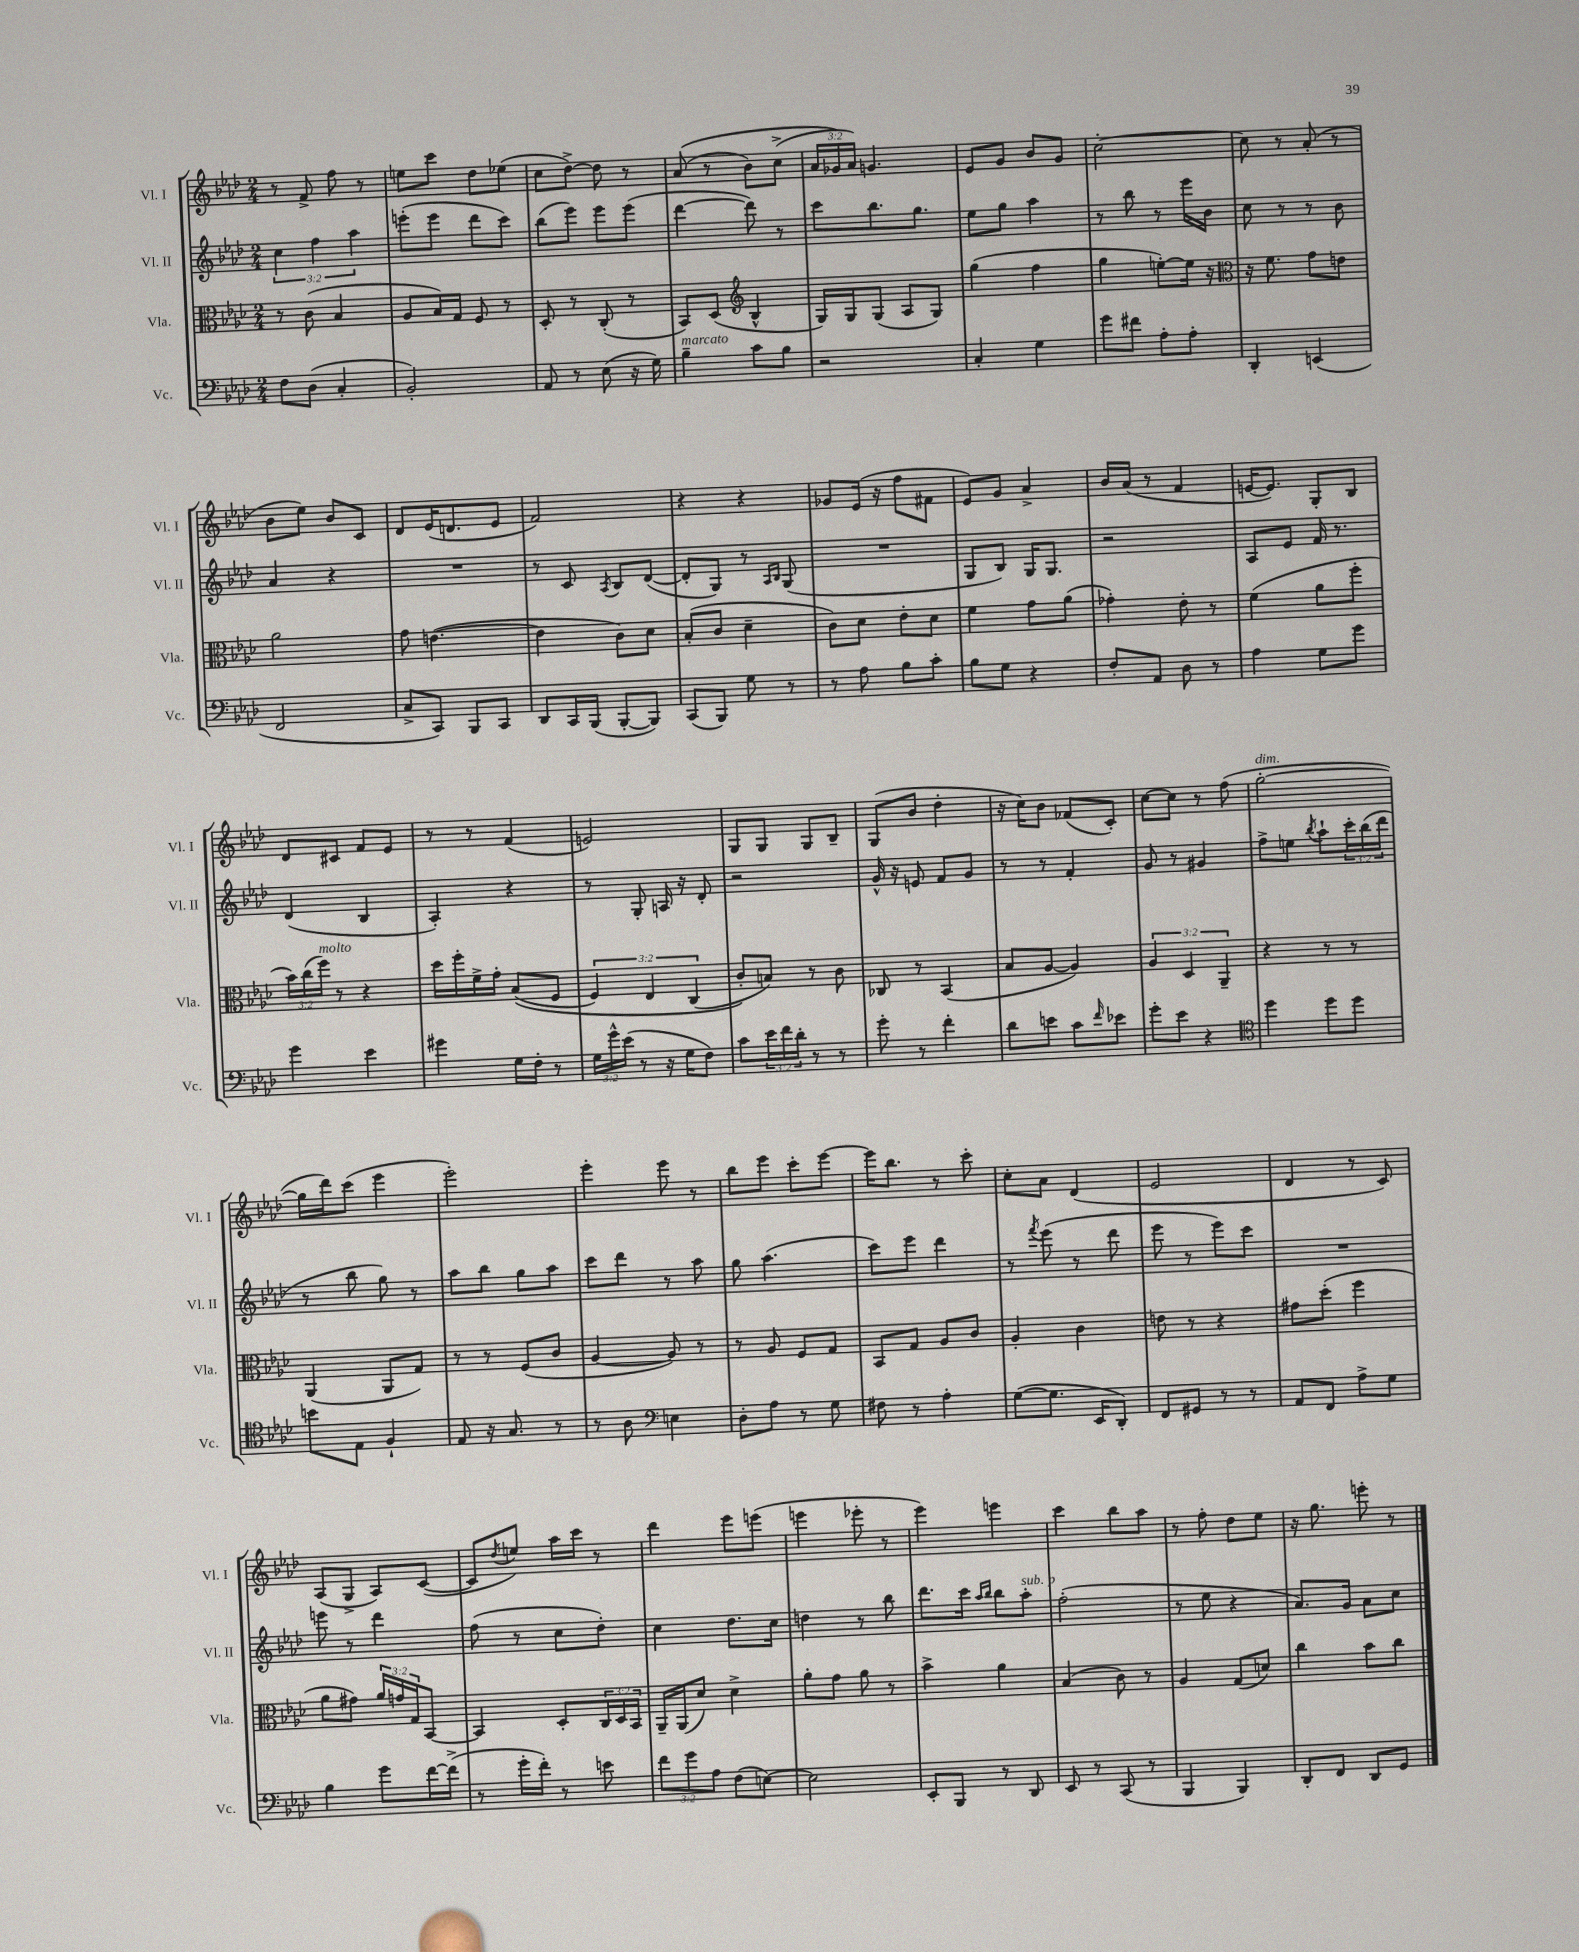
<<
\new StaffGroup <<
\new Staff = "s0" \with { instrumentName = "Vl. I" shortInstrumentName = "Vl. I" } {
    \clef treble \key aes \major \numericTimeSignature \time 2/4 \override Staff.TupletNumber.text = #tuplet-number::calc-fraction-text
    r8 f'8-> f''8 r8 |
    e''8 c'''8 des''8 ees''8( |
    c''8 des''8~->) des''8 r8 |
    aes'8(\( r8 bes'8) c''8->( |
    \tuplet 3/2 { aes'16 ges'16\) aes'16) } g'4. |
    ees'8 g'8 bes'8 g'8 |
    c''2~-. |
    c''8 r8 aes'8-.( r8 |
    bes'8 ees''8) bes'8 c'8 |
    des'8 ees'16( d'8. ees'8 |
    f'2) |
    r4 r4 |
    ges'8 ees'16( r16 f''8 fis'8 |
    ees'8) g'8 aes'4-> |
    bes'16 aes'16( r8 f'4 |
    e'16~ e'8.) g8-. bes8 |
    des'8 cis'8 f'8 ees'8 |
    r8 r8 f'4( |
    e'2) |
    g8 g8 g8 bes8-- |
    g8( bes'8 des''4-. |
    r16 c''16) bes'8 fes'8( c'8-.) |
    c''8~ c''8 r8 f''8( |
    g''2~-.^\markup { \italic "dim." } |
    g''16 des'''16) c'''8( ees'''4 |
    ees'''2-.) |
    ees'''4-. ees'''8 r8 |
    bes''8 ees'''8 c'''8-. ees'''8~ |
    ees'''16 bes''8. r8 c'''8-. |
    c''8-. aes'8 des'4( |
    ees'2 |
    des'4 r8 c'8) |
    aes8( g8-> aes8) c'8~( |
    c'8 \acciaccatura { des''8 } e''8) aes''16 c'''16 r8 |
    des'''4 ees'''8 e'''8( |
    e'''4 ees'''8-. r8 |
    ees'''4) e'''4 |
    c'''4 bes''8 aes''8 |
    r8 f''8-. des''8 ees''8 |
    r16 g''8. e'''8-. r8 \bar "|." |
}
\new Staff = "s1" \with { instrumentName = "Vl. II" shortInstrumentName = "Vl. II" } {
    \clef treble \key aes \major \numericTimeSignature \time 2/4 \override Staff.TupletNumber.text = #tuplet-number::calc-fraction-text
    \tuplet 3/2 { c''4 f''4 aes''4 } |
    e'''8-.( e'''8 des'''8 c'''8) |
    bes''8( ees'''8) ees'''8 ees'''8( |
    des'''4~ des'''8) r8 |
    c'''8 bes''8. g''8. |
    ees''8 g''8 aes''4 |
    r8 bes''8 r8 ees'''16 bes'16 |
    c''8 r8 r8 bes'8 |
    aes'4 r4 |
    R2 |
    r8 c'8 \acciaccatura { aes8 } bes8 des'8~( |
    des'8-. g8) r8 \grace { aes16 bes16 } g8( |
    R2 |
    g8 bes8) g16 g8. |
    r2 |
    aes8 ees'8 f'16 r8. |
    des'4( bes4 |
    aes4-.) r4 |
    r8 g8-. a16 r16 des'8-. |
    r2 |
    g'16-^ r16 e'8 f'8 g'8 |
    r8 r8 f'4-. |
    g'8 r8 gis'4 |
    f''8-> e''8 \acciaccatura { bes''8 } aes''8-! \tuplet 3/2 { c'''16-. bes''16( des'''16 } |
    r8 bes''8 g''8) r8 |
    aes''8 bes''8 g''8 aes''8 |
    c'''8 des'''8 r8 aes''8 |
    g''8 aes''4.( |
    c'''8) ees'''8 des'''4 |
    r8 \acciaccatura { f'''8 } ees'''8( r8 des'''8 |
    ees'''8 r8 ees'''8) c'''8 |
    R2 |
    e'''8 r8 des'''4 |
    f''8( r8 c''8 des''8-.) |
    c''4 des''8. c''16 |
    d''4 r8 bes''8 |
    des'''8. c'''16 \grace { aes''16 bes''16 } bes''8 aes''8-.^\markup { \italic "sub. p" } |
    f''2-.( |
    r8 ees''8 r4 |
    aes'8.) g'16 aes'8 c''8 \bar "|." |
}
\new Staff = "s2" \with { instrumentName = "Vla." shortInstrumentName = "Vla." } {
    \clef alto \key aes \major \numericTimeSignature \time 2/4 \override Staff.TupletNumber.text = #tuplet-number::calc-fraction-text
    r8 c'8( bes4 |
    aes8 bes16) g16 f8 r8 |
    des8-. r8 c8-.( r8 |
    bes,8) des8( \clef treble bes4-^ |
    g16) g16 g8( aes8 g8) |
    g''4( f''4 |
    g''4 e''8~-.) e''16 r16 |
    \clef alto r16 f'8. g'8 e'8 |
    aes'2 |
    g'8 e'4.~( |
    e'4 c'8) des'8 |
    bes8-.( c'8 des'4-- |
    c'8) des'8 ees'8-. des'8 |
    f'4 g'8 aes'8( |
    ges'4-.) ees'8-. r8 |
    f'4( aes'8 f''8-. |
    \tuplet 3/2 { bes'16) c''16( f''16^\markup { \italic "molto" }) } r8 r4 |
    des''16 f''16-. f'16-> g'16-. bes8(\( f8 |
    \tuplet 3/2 { f4) ees4 c4( } |
    c'8-.\) b8) r8 c'8 |
    ces8 r8 bes,4( |
    bes8 aes8~ aes4) |
    \tuplet 3/2 { aes4 des4 aes,4-- } |
    r4 r8 r8 |
    aes,4( aes,8 g8) |
    r8 r8 f8( c'8 |
    aes4~ aes8) r8 |
    r8 aes8 f8 g8 |
    bes,8 g8 aes8 c'8 |
    aes4-. c'4 |
    e'8 r8 r4 |
    gis'8 des''8-.( f''4 |
    aes'8 gis'8) \tuplet 3/2 { aes'16 g'16 g16 } bes,8~ |
    bes,4 des8-. \tuplet 3/2 { c16 des16 bes,16 } |
    aes,16-- aes,16( des'8) des'4-> |
    aes'8-. g'8 aes'8 r8 |
    bes'4-> aes'4 |
    bes4( c'8) r8 |
    aes4 g8( d'8) |
    c''4 bes'8 c''8 \bar "|." |
}
\new Staff = "s3" \with { instrumentName = "Vc." shortInstrumentName = "Vc." } {
    \clef bass \key aes \major \numericTimeSignature \time 2/4 \override Staff.TupletNumber.text = #tuplet-number::calc-fraction-text
    f8 des8( c4-. |
    bes,2-.) |
    aes,8 r8 ees8( r16 g16) |
    bes4--^\markup { \italic "marcato" } c'8 bes8 |
    r2 |
    c4-. g4 |
    g'8 fis'8 aes8-. aes8-. |
    des,4-. e,4( |
    f,2 |
    c8-> c,8) bes,,8 c,8 |
    des,8 c,16 bes,,16( bes,,8~-. bes,,8) |
    c,8( bes,,8) g8 r8 |
    r8 aes8 bes8 c'8-. |
    bes8 g8 r4 |
    f8-. aes,8 des8 r8 |
    aes4 g8 g'8 |
    g'4 ees'4 |
    gis'4 g16 f16-. r8 |
    \tuplet 3/2 { g16 g'16-^ ees'16( } r8 r16 g16 f8) |
    c'8 \tuplet 3/2 { ees'16 f'16 des'16-. } r8 r8 |
    g'8-. r8 f'4-. |
    des'8 e'8 c'8 \grace { f'16 } ees'8 |
    g'8-. ees'8 r4 |
    \clef tenor des''4 des''8 des''8 |
    b'8 ees8 f4-! |
    ees8 r16 g8. r8 |
    r8 aes8 \clef bass e4 |
    des8-. aes8 r8 g8 |
    fis8 r8 aes4-. |
    g8~( g8. ees,16 des,8-.) |
    f,8 gis,8 r8 r8 |
    aes,8 f,8 aes8-> g8 |
    bes4 g'8 f'16~ f'16->( |
    r8 g'16-. f'16-.) r8 e'8 |
    \tuplet 3/2 { f'8 g'8 aes8 } f8( e8~) |
    e2 |
    ees,8-. bes,,8 r8 des,8 |
    ees,8 r8 c,8( r8 |
    bes,,4 bes,,4) |
    des,8-. f,8 des,8 g,8 \bar "|." |
}
>>
>>
\layout { \context { \Score \remove "Bar_number_engraver" } }
